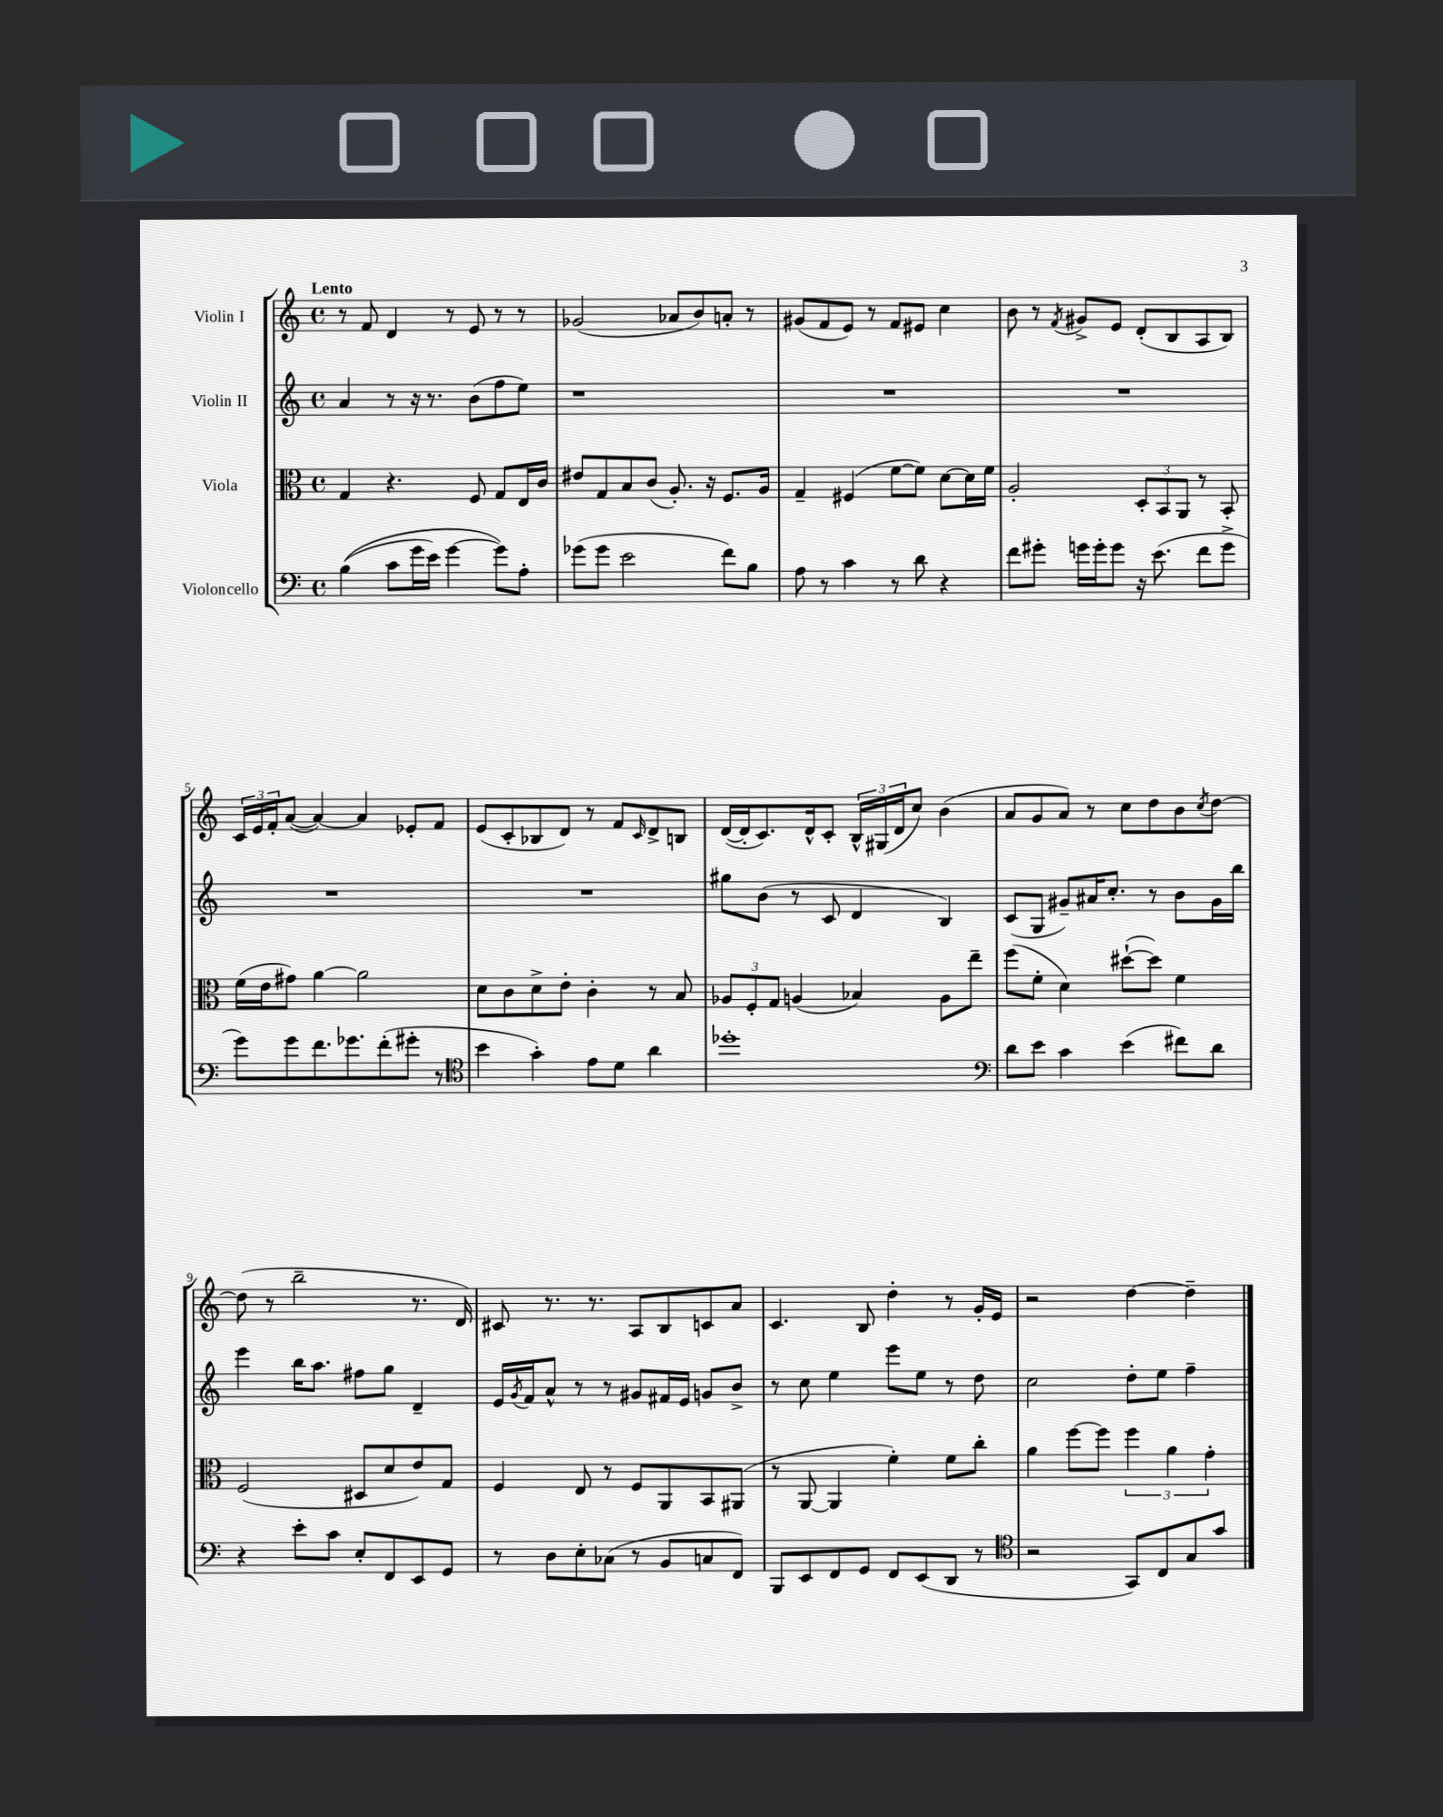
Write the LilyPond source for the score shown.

<<
\new StaffGroup <<
\new Staff = "s0" \with { instrumentName = "Violin I" } {
    \clef treble \key c \major \defaultTimeSignature \time 4/4 \tempo "Lento"
    r8 f'8 d'4 r8 e'8 r8 r8 |
    ges'2( aes'8 b'8) a'8-. r8 |
    gis'8( f'8 e'8) r8 f'8 eis'8 c''4 |
    b'8 r8 \acciaccatura { f'8 } gis'8-> e'8 d'8-.( b8 a8 b8) |
    \tuplet 3/2 { c'16 e'16 f'16-. } a'8~( a'4~) a'4 ees'8-. f'8 |
    e'8( c'8-. bes8 d'8) r8 f'8 \grace { c'16 } d'8-> b8 |
    d'16~( d'16-. c'8.) d'16-^ c'8-. \tuplet 3/2 { b16-^ gis16( d'16 } c''8) b'4( |
    a'8 g'8 a'8) r8 c''8 d''8 b'8 \acciaccatura { c''8 } d''8~ |
    d''8( r8 b''2-- r8. d'16) |
    cis'8 r8. r8. a8 b8 c'8 a'8 |
    c'4. b8 d''4-. r8 g'16-. e'16 |
    r2 d''4~ d''4-- \bar "|." |
}
\new Staff = "s1" \with { instrumentName = "Violin II" } {
    \clef treble \key c \major \defaultTimeSignature \time 4/4
    a'4 r8 r16 r8. b'8( f''8 e''8) |
    r1 |
    R1 |
    R1 |
    R1 |
    R1 |
    gis''8 b'8( r8 c'8 d'4 b4) |
    c'8( g8 gis'8--) ais'16 c''8.-. r8 b'8 gis'16 b''16 |
    e'''4 b''16 a''8. fis''8 g''8 d'4-- |
    e'16 \acciaccatura { g'8 } f'16 a'8-^ r8 r8 gis'8 fis'16 e'16 g'8 b'8-> |
    r8 c''8 e''4 e'''8 e''8 r8 d''8 |
    c''2 d''8-. e''8 f''4-- \bar "|." |
}
\new Staff = "s2" \with { instrumentName = "Viola" } {
    \clef alto \key c \major \defaultTimeSignature \time 4/4
    g4 r4. f8 g8 e16 c'16 |
    eis'8 g8 b8 c'8( a8.-.) r16 f8. a16 |
    g4-- fis4( f'8~ f'8) d'8~ d'16 f'16 |
    a2-. \tuplet 3/2 { d8-. b,8 a,8 } r8 b,8-. |
    f'16( e'16 gis'8) a'4~ a'2 |
    d'8 c'8 d'8-> e'8-. c'4-. r8 b8 |
    \tuplet 3/2 { aes8 f8-. g8 } a4( bes4) a8 e''8-- |
    f''8( f'8-. d'4) dis''8~-!( dis''8) f'4 |
    f2( dis8 d'8 e'8) g8 |
    f4 e8 r8 f8 a,8 b,8 ais,8( |
    r8 a,8~ a,4 f'4-.) f'8 c''8-. |
    a'4 f''8~ f''8 \tuplet 3/2 { f''4 a'4 g'4-. } \bar "|." |
}
\new Staff = "s3" \with { instrumentName = "Violoncello" } {
    \clef bass \key c \major \defaultTimeSignature \time 4/4
    b4(\( c'8 g'16 e'16) g'4~ g'8\) a8-. |
    ges'8( ges'8 e'2 f'8) b8 |
    a8 r8 c'4 r8 d'8 r4 |
    f'8 gis'8-. g'16 g'16-. g'8 r16 e'8.( f'8 g'8-> |
    g'8) g'8 f'8. ges'8. f'8-.( gis'8-. r8 |
    \clef tenor b'4 g'4-.) e'8 d'8 a'4 |
    des''1-. |
    \clef bass d'8 e'8 c'4 e'4( fis'8) d'8 |
    r4 e'8-. c'8 e8-. f,8 e,8 g,8 |
    r8 d8 e8-. ces8( r8 b,8 c8 f,8) |
    b,,8 e,8 f,8 g,8 f,8 e,8( d,8 r8 |
    \clef tenor r2 g,8) c8 g8 g'8 \bar "|." |
}
>>
>>
